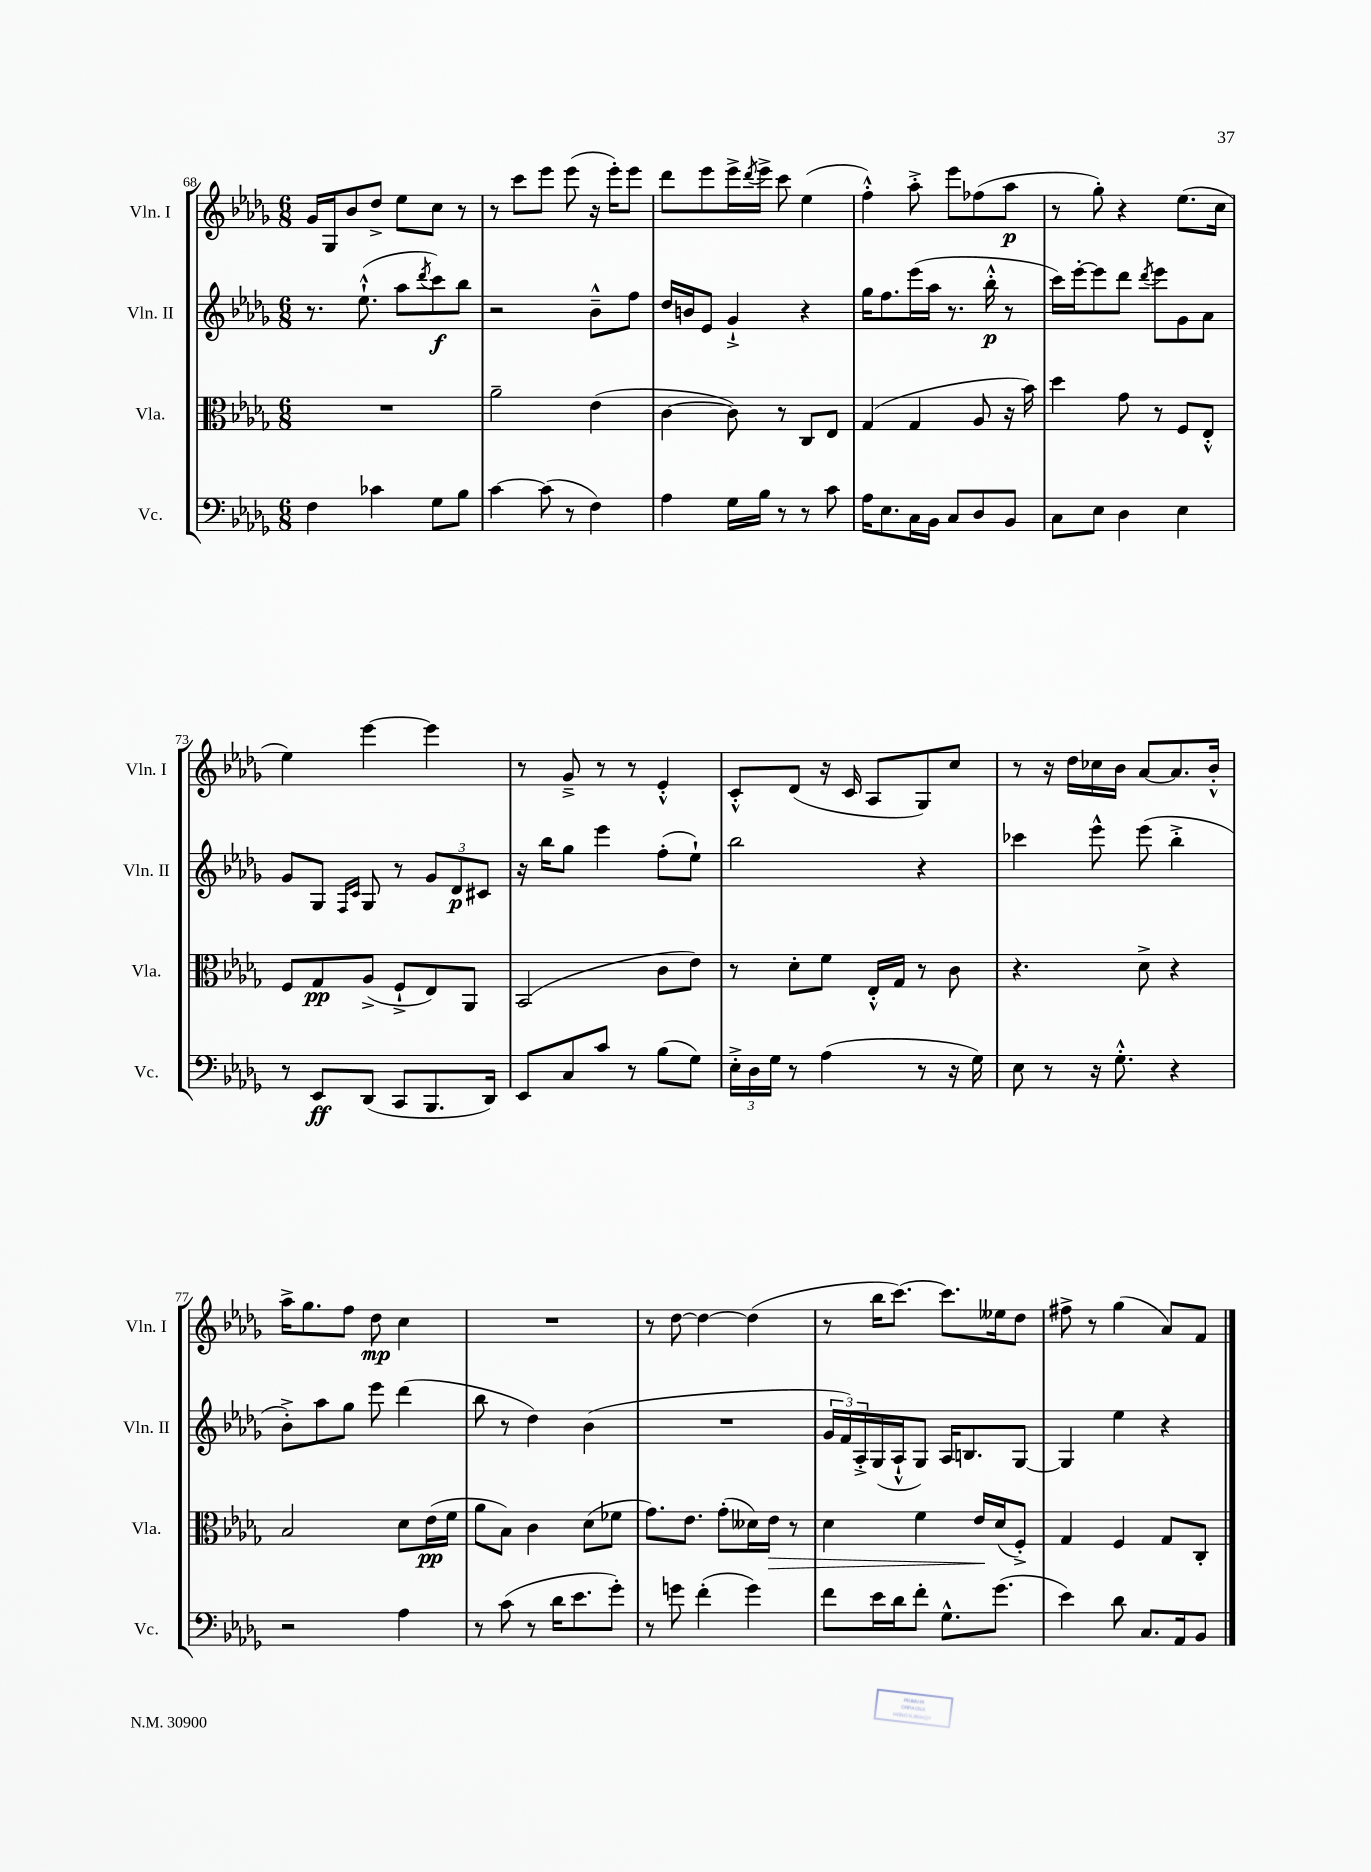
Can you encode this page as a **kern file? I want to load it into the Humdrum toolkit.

**kern	**dynam	**kern	**dynam	**kern	**dynam	**kern	**dynam
*part4	*part4	*part3	*part3	*part2	*part2	*part1	*part1
*staff4	*staff4	*staff3	*staff3	*staff2	*staff2	*staff1	*staff1
*I"Vc.	*	*I"Vla.	*	*I"Vln. II	*	*I"Vln. I	*
*I'Vc.	*	*I'Vla.	*	*I'Vln. II	*	*I'Vln. I	*
*clefF4	*	*clefC3	*	*clefG2	*	*clefG2	*
*k[b-e-a-d-g-]	*	*k[b-e-a-d-g-]	*	*k[b-e-a-d-g-]	*	*k[b-e-a-d-g-]	*
*M6/8	*	*M6/8	*	*M6/8	*	*M6/8	*
=68	=68	=68	=68	=68	=68	=68	=68
4F\	.	2.r	.	8.r	.	16g-/LL	.
.	.	.	.	.	.	16G-/J	.
.	.	.	.	.	.	8b-/	.
.	.	.	.	(8.ee-`^^\	.	.	.
4c-X\	.	.	.	.	.	8dd-^/J	.
.	.	.	.	8aa-\L	.	8ee-\L	.
.	.	.	.	8qddd-/	.	.	.
8G-\L	.	.	.	8ccc\)	f	8cc\J	.
8B-\J	.	.	.	8bb-\J	.	8r	.
=69	=69	=69	=69	=69	=69	=69	=69
[4c\	.	2a-~\	.	2r	.	8r	.
.	.	.	.	.	.	8ccc\L	.
(8c\]	.	.	.	.	.	8eee-\J	.
8r	.	.	.	.	.	(8eee-\	.
4F\)	.	(4e-\	.	8b-~^^\L	.	16r	.
.	.	.	.	.	.	16eee-'\KL)	.
.	.	.	.	8ff\J	.	8eee-\J	.
=70	=70	=70	=70	=70	=70	=70	=70
4A-\	.	[4c\	.	16dd-/LL	.	8ddd-\L	.
.	.	.	.	16bn/J	.	.	.
.	.	.	.	8e-/J	.	8eee-\	.
16G-\LL	.	8c\])	.	4g-`^/	.	16eee-^\L	.
.	.	.	.	.	.	8qddd-/	.
16B-\JJ	.	.	.	.	.	16eee-^\JJ	.
8r	.	8r	.	.	.	8ccc\	.
8r	.	8C/L	.	4r	.	(4ee-\	.
8c\	.	8E-/J	.	.	.	.	.
=71	=71	=71	=71	=71	=71	=71	=71
16A-\KL	.	(4G-/	.	16gg-\KL	.	4ff'^^\)	.
8.E-\	.	.	.	8.ff\	.	.	.
16C\L	.	4G-/	.	(16eee-\L	.	8aa-'^\	.
16BB-\JJ	.	.	.	16aa-\JJ	.	.	.
8C/L	.	.	.	8.r	.	8eee-\L	.
8D-/	.	8A-/	.	.	.	(8ff-X\	.
.	.	.	.	16bb-'^^\	p	.	.
8BB-/J	.	16r	.	8r	.	8aa-\J	p
.	.	16b-\)	.	.	.	.	.
=72	=72	=72	=72	=72	=72	=72	=72
8C\L	.	4dd-\	.	16ccc\LL)	.	8r	.
.	.	.	.	[16eee-'\J	.	.	.
8E-\J	.	.	.	8eee-\]	.	8gg-'\)	.
4D-\	.	8g-\	.	8ddd-\J	.	4r	.
.	.	.	.	8qddd-/	.	.	.
.	.	8r	.	8eee-\L	.	.	.
4E-\	.	8F/L	.	8g-\	.	(8.ee-\L	.
.	.	8E-'^^/J	.	8a-\J	.	.	.
.	.	.	.	.	.	16cc\Jk	.
!!LO:LB:g=z
=73	=73	=73	=73	=73	=73	=73	=73
8r	.	8F/L	.	8g-/L	.	4ee-\)	.
8EE-/L	ff	8G-/	pp	8G-/J	.	.	.
.	.	.	.	16qqF/LL	.	.	.
.	.	.	.	16qqc/JJ	.	.	.
(8DD-/J	.	(8A-^/J	.	8G-/	.	[4eee-\	.
8CC/L	.	8F`^/L	.	8r	.	.	.
8.BBB-/	.	8E-/)	.	12g-/L	.	4eee-\]	.
.	.	.	.	12d-/	p	.	.
.	.	8AA-/J	.	.	.	.	.
.	.	.	.	12c#X/J	.	.	.
16DD-/Jk)	.	.	.	.	.	.	.
=74	=74	=74	=74	=74	=74	=74	=74
8EE-/L	.	(2BB-/	.	16r	.	8r	.
.	.	.	.	16bb-\KL	.	.	.
8C/	.	.	.	8gg-\J	.	8g-~^/	.
8c/J	.	.	.	4eee-\	.	8r	.
8r	.	.	.	.	.	8r	.
(8B-\L	.	8c\L	.	(8ff'\L	.	4e-'^^/	.
8G-\J)	.	8e-\J)	.	8ee-`\J)	.	.	.
=75	=75	=75	=75	=75	=75	=75	=75
24E-'^\LL	.	8r	.	2bb-\	.	8c'^^/L	.
24D-\	.	.	.	.	.	.	.
24G-\JJ	.	.	.	.	.	.	.
8r	.	8d-'\L	.	.	.	(8d-/J	.
(4A-\	.	8f\J	.	.	.	16r	.
.	.	.	.	.	.	16c/	.
.	.	16E-'^^/LL	.	.	.	8A-/L	.
.	.	16G-/JJ	.	.	.	.	.
8r	.	8r	.	4r	.	8G-/)	.
16r	.	8c\	.	.	.	8cc/J	.
16G-\)	.	.	.	.	.	.	.
=76	=76	=76	=76	=76	=76	=76	=76
8E-\	.	4.r	.	4ccc-X\	.	8r	.
8r	.	.	.	.	.	16r	.
.	.	.	.	.	.	16dd-\LL	.
16r	.	.	.	8eee-^^\	.	16cc-X\	.
8.G-'^^\	.	.	.	.	.	16b-\JJ	.
.	.	8d-^\	.	(8eee-\	.	[8a-/L	.
4r	.	4r	.	4bb-'^\	.	8.a-/]	.
.	.	.	.	.	.	16b-'^^/Jk	.
!!LO:LB:g=z
=77	=77	=77	=77	=77	=77	=77	=77
2r	.	2B-/	.	8b-'^\L)	.	16aa-^\KL	.
.	.	.	.	.	.	8.gg-\	.
.	.	.	.	8aa-\	.	.	.
.	.	.	.	8gg-\J	.	8ff\J	.
.	.	.	.	8eee-\	.	8dd-\	mp
4A-\	.	8d-\L	.	(4ddd-\	.	4cc\	.
.	.	(16e-\L	pp	.	.	.	.
.	.	16f\JJ	.	.	.	.	.
=78	=78	=78	=78	=78	=78	=78	=78
8r	.	8a-\L	.	8bb-\	.	2.r	.
(8c\	.	8B-\J)	.	8r	.	.	.
8r	.	4c\	.	4dd-\)	.	.	.
16d-\KL	.	.	.	.	.	.	.
8.e-\	.	.	.	.	.	.	.
.	.	(8d-\L	.	(4b-\	.	.	.
8g-'\J)	.	8f-X\J	.	.	.	.	.
=79	=79	=79	=79	=79	=79	=79	=79
8r	.	8.g-\L)	.	2.r	.	8r	.
8gn\	.	.	.	.	.	[8dd-\	.
.	.	8.e-\J	.	.	.	.	.
(4f'\	.	.	.	.	.	4dd-\_	.
.	.	(8g-'\L	.	.	.	.	.
4g\)	.	16d--X\L)	.	.	.	(4dd-\]	.
!	!	!	!LO:HP:b	!	!	!	!
.	.	16e-\JJ	>	.	.	.	.
.	.	8r	.	.	.	.	.
=80	=80	=80	=80	=80	=80	=80	=80
8f\L	.	4d-\	.	24g-/LL	.	8r	.
.	.	.	.	24f/)	.	.	.
.	.	.	.	24A-'^/	.	.	.
16e-\L	.	.	.	(16G-/	.	16bb-\KL	.
16d-\J	.	.	.	16A-`^^/J	.	[8.ccc\J)	.
8f'\J	.	4f\	.	8G-/J)	.	.	.
8.G-^^\L	.	.	.	16A-/KL	.	8.ccc\L]	.
.	.	.	.	8.Bn/	.	.	.
.	.	16e-/LL	.	.	.	.	.
(8.g-\J	.	(16d-/J	]	.	.	16ee--X\k	.
.	.	8F'^/J)	.	[8G-/J	.	8dd-\J	.
=81	=81	=81	=81	=81	=81	=81	=81
4e-\)	.	4G-/	.	4G-/]	.	8ff#X^\	.
.	.	.	.	.	.	8r	.
8d-\	.	4F/	.	4ee-\	.	(4gg-\	.
8.C/L	.	.	.	.	.	.	.
.	.	8G-/L	.	4r	.	8a-/L)	.
16AA-/k	.	.	.	.	.	.	.
8BB-/J	.	8C'/J	.	.	.	8f/J	.
==	==	==	==	==	==	==	==
*-	*-	*-	*-	*-	*-	*-	*-
